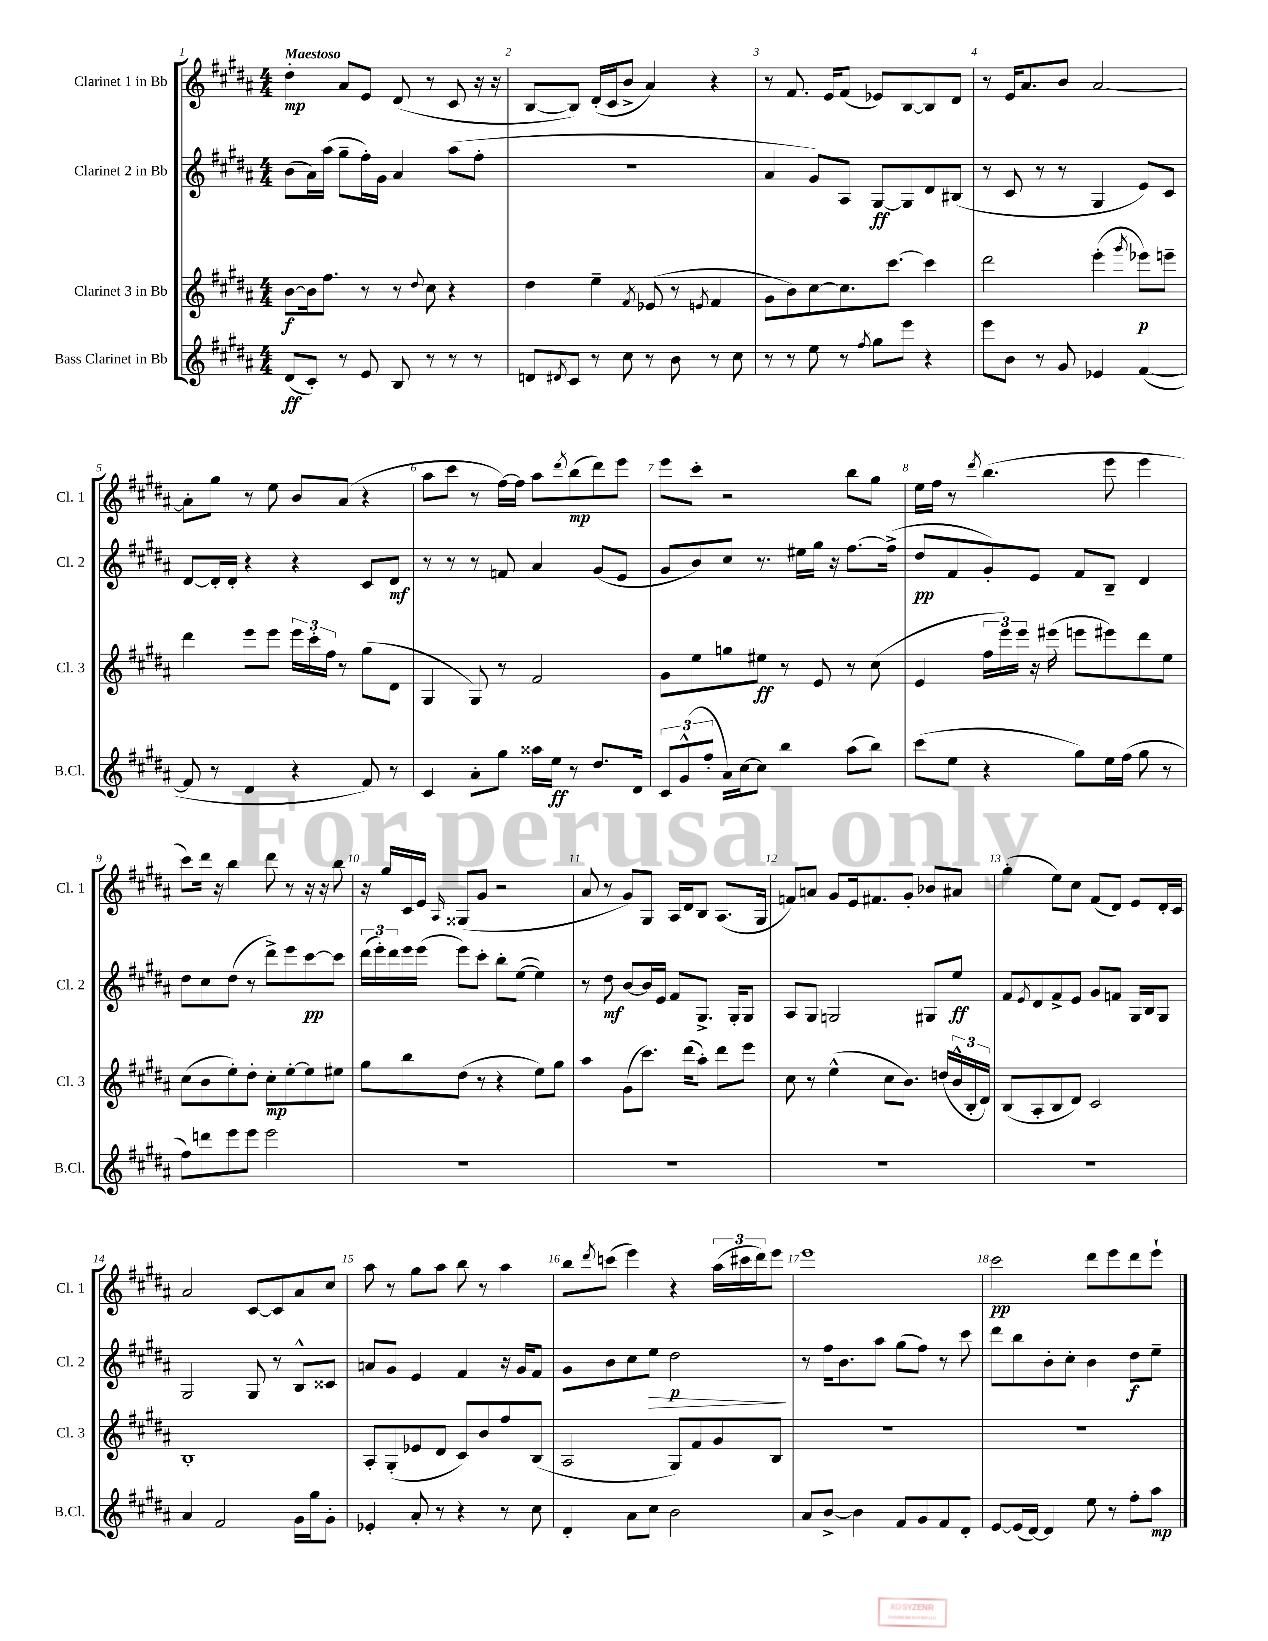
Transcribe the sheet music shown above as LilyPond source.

<<
\new StaffGroup <<
\new Staff = "s0" \with { instrumentName = "Clarinet 1 in Bb" shortInstrumentName = "Cl. 1" } {
    \clef treble \key b \major \numericTimeSignature \time 4/4 \tempo "Maestoso"
    dis''4-.\mp ais'8 e'8 dis'8( r8 cis'8 r16 r16 |
    b8~ b8) dis'16-.( cis'16 b'8-> ais'4) r4 |
    r8 fis'8. e'16 fis'8( ees'8) b8~ b8 dis'8 |
    r8 e'16 ais'8. b'8 ais'2~ |
    ais'8-. gis''8 r8 e''8 b'8 ais'8( r4 |
    ais''8 cis'''8 r8 fis''16~) fis''16 ais''8 \acciaccatura { dis'''8 } b''8\mp( dis'''8) e'''8 |
    e'''8 cis'''8-. r2 b''8 gis''8 |
    e''16 fis''16 r8 \acciaccatura { dis'''8 } b''4.( e'''8 e'''4 |
    cis'''8) dis'''16 r16 b''4 dis'''8 r8 r16 r16 b''8 |
    r16 gis''16 cis'16 e'16 \grace { ais16 } gisis8( gis'8 r2 |
    ais'8 r8 gis'8) gis8 ais16 dis'16 b8 ais8.( gis16 |
    f'8) a'8 gis'8 e'16 fis'8. gis'8-. bes'8 ais'8 |
    gis''4-.( e''8) cis''8 fis'8( dis'8) e'8 dis'16-. cis'16 |
    ais'2 cis'8~ cis'8 ais'8 cis''8 |
    ais''8 r8 gis''8 ais''8 b''8 r8 ais''4 |
    b''8 \acciaccatura { dis'''8 } c'''8( e'''4) r4 \tuplet 3/2 { ais''16( cis'''16 dis'''16) } e'''8 |
    e'''1 |
    cis'''2\pp dis'''8 e'''8 dis'''8 e'''8-! \bar "|." |
}
\new Staff = "s1" \with { instrumentName = "Clarinet 2 in Bb" shortInstrumentName = "Cl. 2" } {
    \clef treble \key b \major \numericTimeSignature \time 4/4
    b'8( ais'16) ais''16( gis''8-- fis''16-.) gis'16 ais'4 ais''8( fis''8-. |
    r1 |
    ais'4 gis'8) ais8 gis8~\ff gis8 dis'8 bis8( |
    r8 cis'8 r8 r8 gis4 e'8) cis'8 |
    dis'8~ dis'16-. dis'16-. r4 r4 cis'8 dis'8\mf |
    r8 r8 r8 f'8 ais'4 gis'8( e'8 |
    gis'8 b'8) cis''8 r8. eis''16 gis''16 r16 fis''8.~ fis''16->( |
    dis''8\pp fis'8 gis'8-.) e'8 fis'8 b8-- dis'4 |
    dis''8 cis''8 dis''8( r8 dis'''8->) e'''8 cis'''8~\pp cis'''8 |
    \tuplet 3/2 { dis'''16( e'''16-.) dis'''16 } e'''16 e'''16( e'''8) cis'''8-. b''8-. e''8~( e''4) |
    r8 dis''8\mf b'8~ b'16 e'16 fis'8 gis8.-> gis16-. gis8 |
    ais8 gis8 g2 gis8 e''8\ff |
    fis'8 \acciaccatura { e'8 } dis'8 fis'8-> e'8 gis'8 f'8 gis16 b16 gis8 |
    gis2 gis8 r8 b8-^ cisis'8 |
    a'8 gis'8 e'4 fis'4 r16 gis'16 fis'8 |
    gis'8 b'8 cis''8 e''8\> dis''2\p\! |
    r8 fis''16 b'8. ais''8 gis''8( fis''8) r8 cis'''8 |
    dis'''8 b''8 b'8-. cis''8-. b'4 dis''8\f e''8-- \bar "|." |
}
\new Staff = "s2" \with { instrumentName = "Clarinet 3 in Bb" shortInstrumentName = "Cl. 3" } {
    \clef treble \key b \major \numericTimeSignature \time 4/4
    b'8~\f b'16 fis''8. r8 r8 \appoggiatura { dis''8 } cis''8 r4 |
    dis''4 e''4-- \acciaccatura { fis'8 } ees'8( r8 \acciaccatura { e'8 } fis'4 |
    gis'8 b'8) cis''8~ cis''8. cis'''8.~ cis'''4 |
    dis'''2 e'''4-.( \acciaccatura { gis'''8 } ees'''8\p) e'''8-- |
    dis'''4 e'''8 e'''8 \tuplet 3/2 { e'''16 cis'''16-. fis''16 } r8 gis''8( dis'8 |
    gis4 gis8) r8 fis'2 |
    gis'8 e''8 g''8 eis''8\ff r8 e'8 r8 cis''8( |
    e'4 \tuplet 3/2 { fis''16 e'''16) e'''16 } r16 eis'''16( e'''8 eis'''8) dis'''8 e''8 |
    cis''8( b'8 e''8-.) dis''8-. cis''8-.\mp e''8~-. e''8 eis''8 |
    gis''8 b''8 dis''8( r8 r4 e''8) gis''8 |
    ais''4 gis'8( cis'''8.) dis'''16( ais''8-.) dis'''8 e'''8 |
    cis''8 r8 e''4-^( cis''8 b'8.) d''16( \tuplet 3/2 { b'16-^ b16-. dis'16) } |
    b8( ais8-. b8 dis'8) cis'2 |
    b1-. |
    ais8-. gis8-.( ees'8 dis'8 cis'8) b'8 fis''8 b8( |
    ais2 gis8) fis'8 gis'8 b8 |
    R1 |
    R1 \bar "|." |
}
\new Staff = "s3" \with { instrumentName = "Bass Clarinet in Bb" shortInstrumentName = "B.Cl." } {
    \clef treble \key b \major \numericTimeSignature \time 4/4
    dis'8\ff( cis'8-.) r8 e'8 b8 r8 r8 r8 |
    d'8 \acciaccatura { dis'8 } cis'8 r8 cis''8 r8 b'8 r8 cis''8 |
    r8 r8 e''8 r8 \acciaccatura { fis''8 } gis''8 e'''8 r4 |
    e'''8 b'8 r8 gis'8 ees'4 fis'4~( |
    fis'8 r8 dis'4 r4 fis'8) r8 |
    cis'4 ais'8-. gis''8 aisis''16 e''16\ff r8 dis''8. dis'16 |
    \tuplet 3/2 { cis'8 gis'8-^( fis''8-. } ais'16) cis''16~ cis''8 b''4 ais''8( b''8) |
    cis'''8( e''8 r4 gis''8) e''16 fis''16( gis''8 r8 |
    fis''8) d'''8 e'''8 e'''8 e'''2 |
    R1 |
    R1 |
    R1 |
    R1 |
    ais'4 fis'2 gis'16 gis''16 gis'8-. |
    ees'4-. ais'8-. r8 r4 r8 cis''8 |
    dis'4-. ais'8 cis''8 b'2 |
    ais'8 b'8~-> b'4 fis'8 gis'8 fis'8 dis'8-. |
    e'8~ e'16( dis'16~) dis'4 e''8 r8 fis''8-. ais''8\mp \bar "|." |
}
>>
>>
\layout { \context { \Score \override BarNumber.break-visibility = ##(#f #t #t) barNumberVisibility = #all-bar-numbers-visible } }
